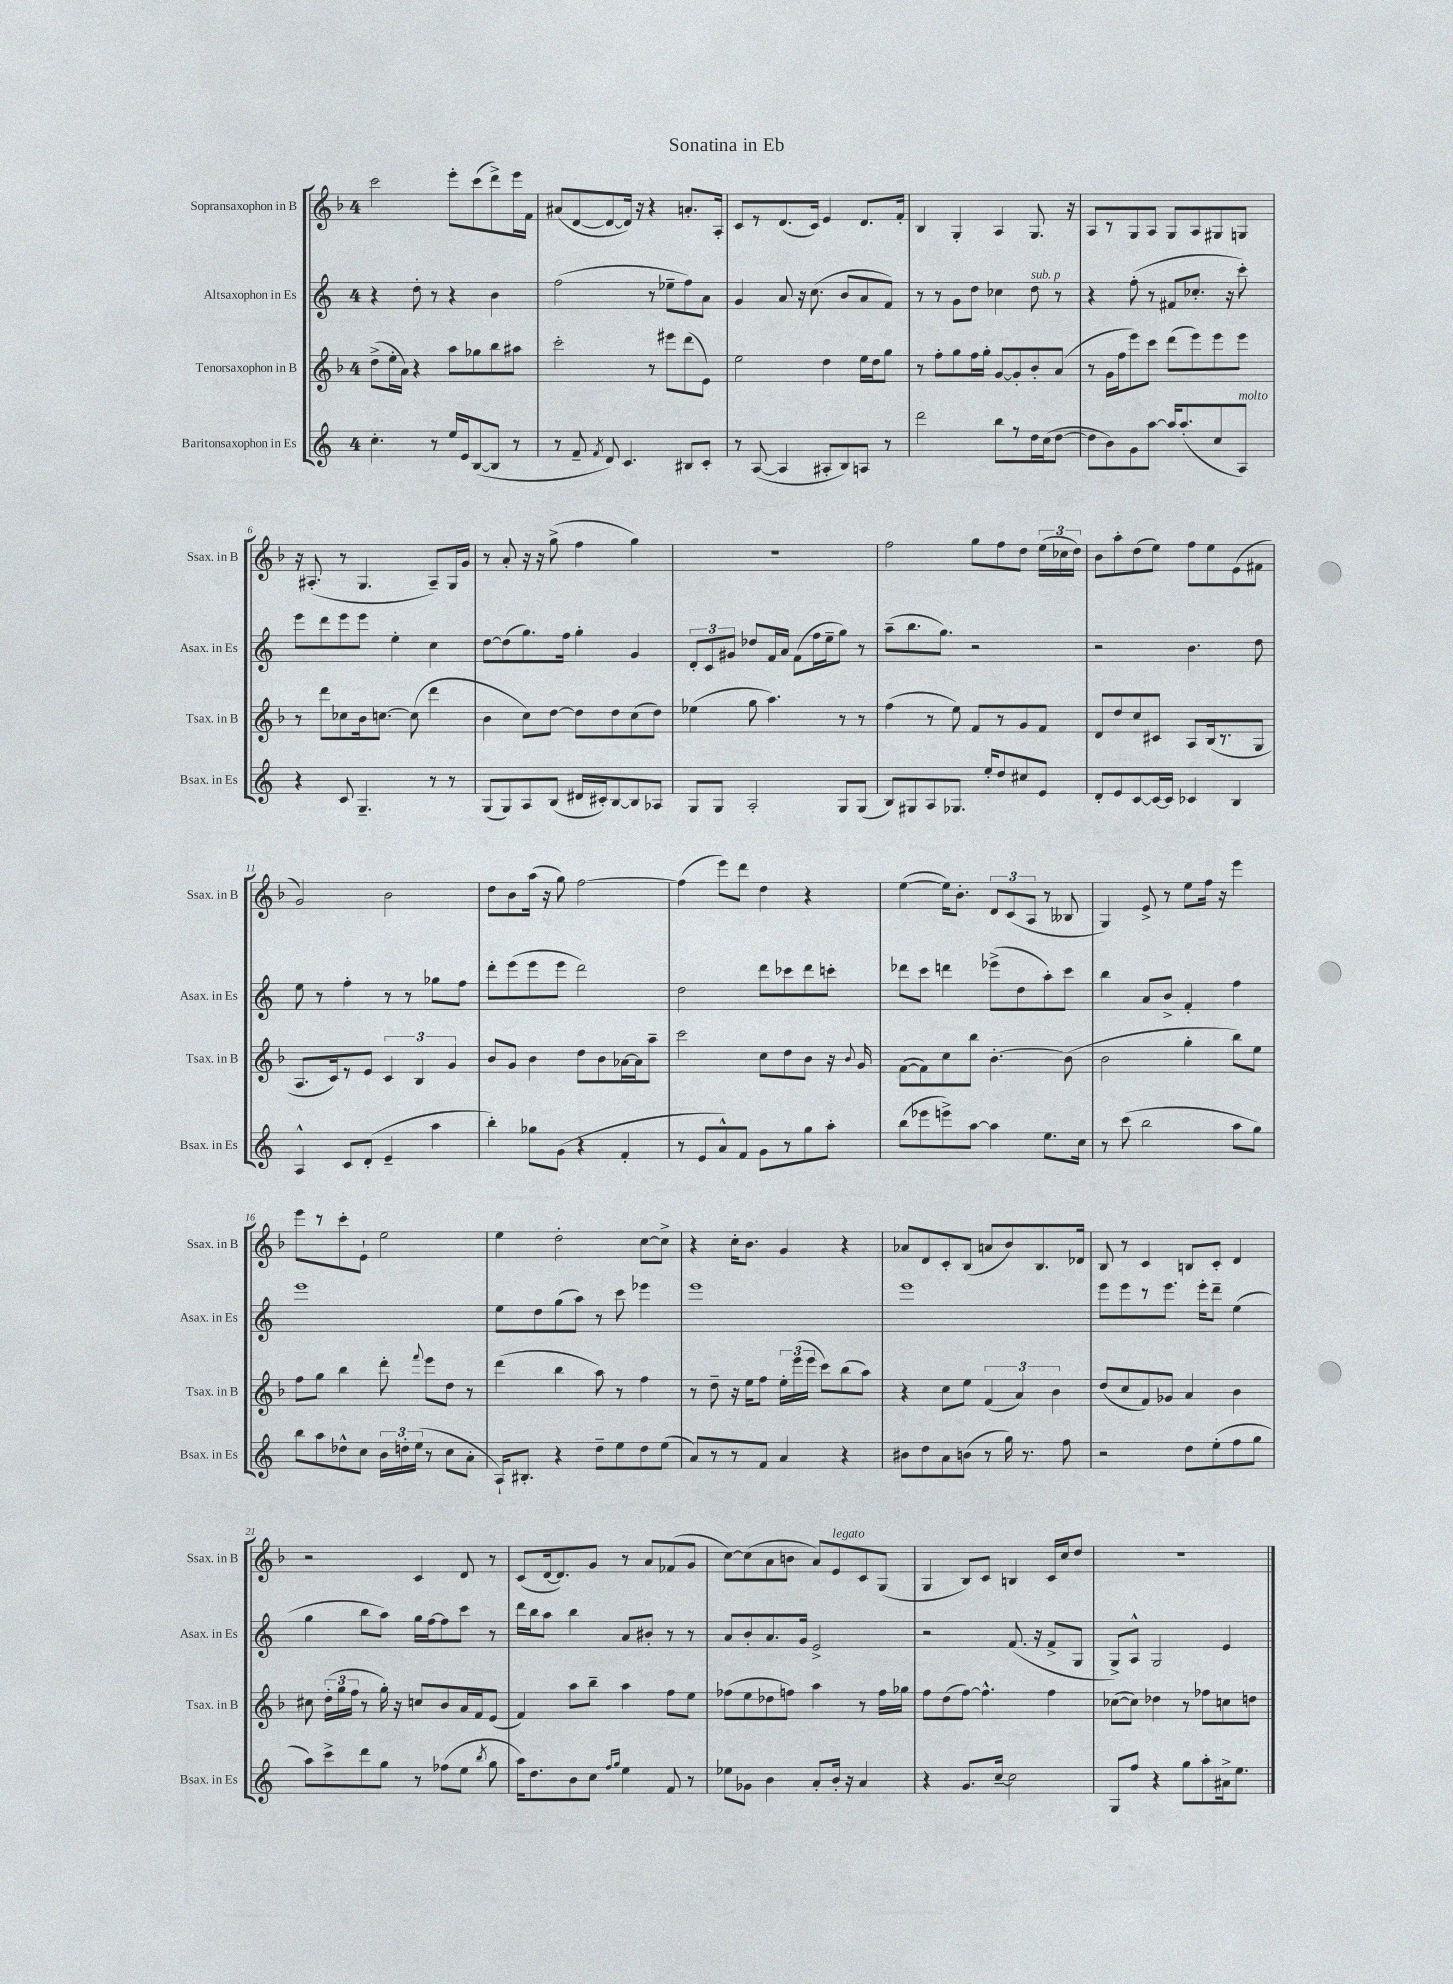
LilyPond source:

\header { title = "Sonatina in Eb" }
<<
\new StaffGroup <<
\new Staff = "s0" \with { instrumentName = "Sopransaxophon in B" shortInstrumentName = "Ssax. in B" } {
    \clef treble \key f \major \once \override Staff.TimeSignature.style = #'single-digit \time 4/4
    \autoBeamOff c'''2 e'''8[-. c'''8( d'''8->) e'''16 f'16] |
    ais'8[( d'8~ d'8~ d'16]) r16 r4 a'8.[-. a16]-. |
    c'8[ r8 d'8.( c'16]) e'4 d'8.[ f'16]-. |
    bes4 g4-. a4 g8. r16 |
    a8[ r8 g8 a8] g8[ a8 gis8 g8] |
    r16 ais8.-.( r8 g4. ais8[--) g16 g'16] |
    r8 a'8-. r16 r16 g''8->( f''4 g''4) |
    R1 |
    f''2 g''8[ f''8 d''8] \tuplet 3/2 { e''16[( ces''16 d''16]) } |
    bes'8[ a''8-. d''8( e''8]) f''8[ e''8 e'8( fis'8] |
    g'2) bes'2 |
    d''8[ bes'8 a''16]( r16 g''8) f''2~ |
    f''4( e'''8[) d'''8] d''4 r4 |
    e''4~( e''16[) bes'8.]-. \tuplet 3/2 { d'8[ c'8( a8] } r8 beses8 |
    g4) e'8-> r8 e''8[ f''16] r16 e'''4 |
    e'''8[ r8 c'''8-. e'8]-! e''2 |
    e''4 d''2-. c''8[~ c''8]-> |
    r4 c''16[-. bes'8.] g'4 r4 |
    aes'8[ d'8 c'8-. bes8]( a'8[ bes'8) bes8. des'16] |
    bes8 r8 c'4 b8[ c'8]-. d'4 |
    r2 c'4 d'8 r8 |
    c'8[( d'16~ d'8.) g'8] r8 a'8[ fes'8( g'8] |
    c''8[~) c''8( a'8 b'8] a'8[) e'8^\markup { \italic "legato" } c'8 g8]( |
    g4 bes8[) c'8] b4 c'16[ c''16 d''8] |
    r1 \bar "|." |
}
\new Staff = "s1" \with { instrumentName = "Altsaxophon in Es" shortInstrumentName = "Asax. in Es" } {
    \clef treble \key c \major \once \override Staff.TimeSignature.style = #'single-digit \time 4/4
    \autoBeamOff r4 d''8-. r8 r4 b'4 |
    f''2( r8 ees''8[-- f''8) a'8] |
    g'4 a'8 r16 c''8.( b'8[ a'8 f'8]) |
    r8 r8 g'8[ d''8] ces''4 d''8^\markup { \italic "sub. p" } r8 |
    r4 f''8-.( r8 fis'8[ ces''8.]-. r16 c'''8-.) |
    e'''8[ d'''8 e'''8 e'''8] e''4-. c''4 |
    d''8[~ d''8( g''8.) f''16] g''4-. g'4 |
    \tuplet 3/2 { d'8[-. c'8 gis'8] } des''8[ f'16 a'16] f'8[( f''16 e''16-- g''8]) r8 |
    a''8[--( b''8. g''8.]) r2 |
    r2 b'4. d''8 |
    e''8 r8 f''4-. r8 r8 ges''8[ f''8] |
    d'''8[-. e'''8( e'''8 e'''8] d'''2) |
    d''2 d'''8[ ces'''8 d'''8 c'''8]-. |
    des'''8[ c'''8] d'''4 ees'''8[->( d''8 a''8-.) c'''8] |
    b''4 a'8[ b'8]-> f'4-. f''4 |
    e'''1 |
    e''8[ d''8 g''8( a''8]) r8 c'''8 ees'''4 |
    e'''1 |
    e'''1 |
    e'''8[ e'''8 r8 e'''8.] e'''16[-. d'''8]-- e''4( |
    g''4 b''8[ a''8]) g''16[ f''16~ f''8 c'''8] r8 |
    d'''16[ b''16 a''8] b''4 a'8[ bis'8]-. r8 r8 |
    a'8[ b'8-. a'8. g'16] e'2-> |
    r2 f'8.( r16 f'8[-> g8] |
    g8[->) a8]-^ g2 e'4 \bar "|." |
}
\new Staff = "s2" \with { instrumentName = "Tenorsaxophon in B" shortInstrumentName = "Tsax. in B" } {
    \clef treble \key f \major \once \override Staff.TimeSignature.style = #'single-digit \time 4/4
    \autoBeamOff d''8[->( e''16-. a'16]) r4 a''8[ ges''8 bes''8 ais''8] |
    c'''2-. r8 eis'''8[ d'''8( e'8]) |
    e''2 d''4 e''16[ d''16 g''8] |
    r8 f''8[-. g''8 f''16 g''16]-. g'8[~ g'8-. bes'8-. a'8]( |
    r8 g'16[ f''16 e'''8) c'''8] d'''8[( e'''8) e'''8 e'''8] |
    r8 d'''8[ ces''8 bes'16 c''8.]~ c''8( d'''4 |
    bes'4 c''8[) d''8]~ d''8[ d''8 c''8( d''8]) |
    ees''4( g''8 a''4.) r8 r8 |
    f''4( r8 e''8) f'8[ r8 g'8 f'8] |
    d'8[ d''8 c''8 cis'8] a8[ bes16( r8. g8] |
    a8.[ c'16) r8 e'8] \tuplet 3/2 { c'4 bes4 g'4 } |
    bes'8[ g'8] bes'4 d''8[ bes'8 aes'16~ aes'16 a''8]-- |
    c'''2 c''8[ d''8 bes'8] r16 \appoggiatura { bes'8 } g'16 |
    f'8[~( f'8) c''8 bes''8] bes'4.~-. bes'8( |
    bes'2 g''4-. bes''8[) e''8] |
    f''8[ g''8] bes''4 d'''8-. \appoggiatura { f'''8 } e'''8[ d''8] r8 |
    d'''4( bes''4 a''8) r8 f''4 |
    r8 d''8-- r16 e''16[ f''8] \tuplet 3/2 { e''16[-. e'''16( e'''16] } c'''8[) bes''8( a''8]) |
    r4 c''8[ e''8] \tuplet 3/2 { f'4( a'4) bes'4 } |
    d''8[( c''8 f'8) ges'8] a'4 bes'4 |
    cis''8 \tuplet 3/2 { d''16[-.( g''16 f''16] } r8 g''16-.) r16 c''8[ bes'8 a'16 f'16 e'8]( |
    f'4) a''8[ bes''8]-- a''4 f''8[ e''8] |
    fes''8[( e''8 des''8 f''8]) a''4 r8 f''16[ ges''16] |
    f''8[ d''8( f''8]~) f''4.-^ f''4 |
    ces''8[~( ces''8]) des''4 r8 fes''8[ c''8 d''8] \bar "|." |
}
\new Staff = "s3" \with { instrumentName = "Baritonsaxophon in Es" shortInstrumentName = "Bsax. in Es" } {
    \clef treble \key c \major \once \override Staff.TimeSignature.style = #'single-digit \time 4/4
    \autoBeamOff c''4.-. r8 e''16[ e'16 b8~( b8] r8 |
    r8 f'8-- \acciaccatura { f'8 } d'8) c'4. bis8[ c'8]-. |
    r8 a8~( a4 ais8[-. b8) a8] r8 |
    d'''2 b''8[ r8 d''16 c''16( d''8]~ |
    d''8[ b'8) g'8 a''8]~ a''16[ a''8.-.( c''8 a8]^\markup { \italic "molto" }) |
    r4 c'8 g4.-- r8 r8 |
    g8[( g8) a8 b8]( dis'16[ cis'16-.) b8~ b8 aes8] |
    g8[ g8] a2-. g8[ g8]( |
    b8[) gis8 a8 ges8.] e''16[-. d''8 cis''8 e'8] |
    d'8[-. e'8 c'8~ c'16~ c'16] ces'4 b4 |
    a4-^ c'8[ d'8]-.( e'4-- a''4 |
    b''4-.) ges''8[ g'8]( r4 f'4-. |
    r8 e'8[ a'8-^) f'8] g'8[ r8 g''8 a''8]-. |
    b''8[( ees'''8 e'''8->) a''8]~ a''4 e''8.[ c''16] |
    r8 c'''8( b''2 a''8[ g''8]) |
    b''8[ a''8 des''8-^ c''8] \tuplet 3/2 { b'16[ d''16-. e''16]( } r8 c''8[ a'8]-. |
    a16[-!) bis8.]-. r4 d''8[-- e''8 d''8 e''8]( |
    a'8[) r8 r8 f'8] a'4 r4 |
    bis'8[ d''8 a'8 b'8]( r8 g''16) r8. f''8 |
    r2 d''8[ e''8-.( f''8 g''8] |
    a''8[) c'''8-> d'''8 g''8] r8 fes''8[( e''8] \acciaccatura { b''8 } g''8 |
    a''16[) d''8. b'8 c''8] \grace { f''16[ g''16] } e''4 f'8 r8 |
    ees''8[ ges'8] b'4 a'8[-. b'16]-. r16 a'4 |
    r4 g'8.[ c''16]~-- c''2 |
    g8[ f''8] r4 g''8[ a''8-. ais'16-> e''8.] \bar "|." |
}
>>
>>
